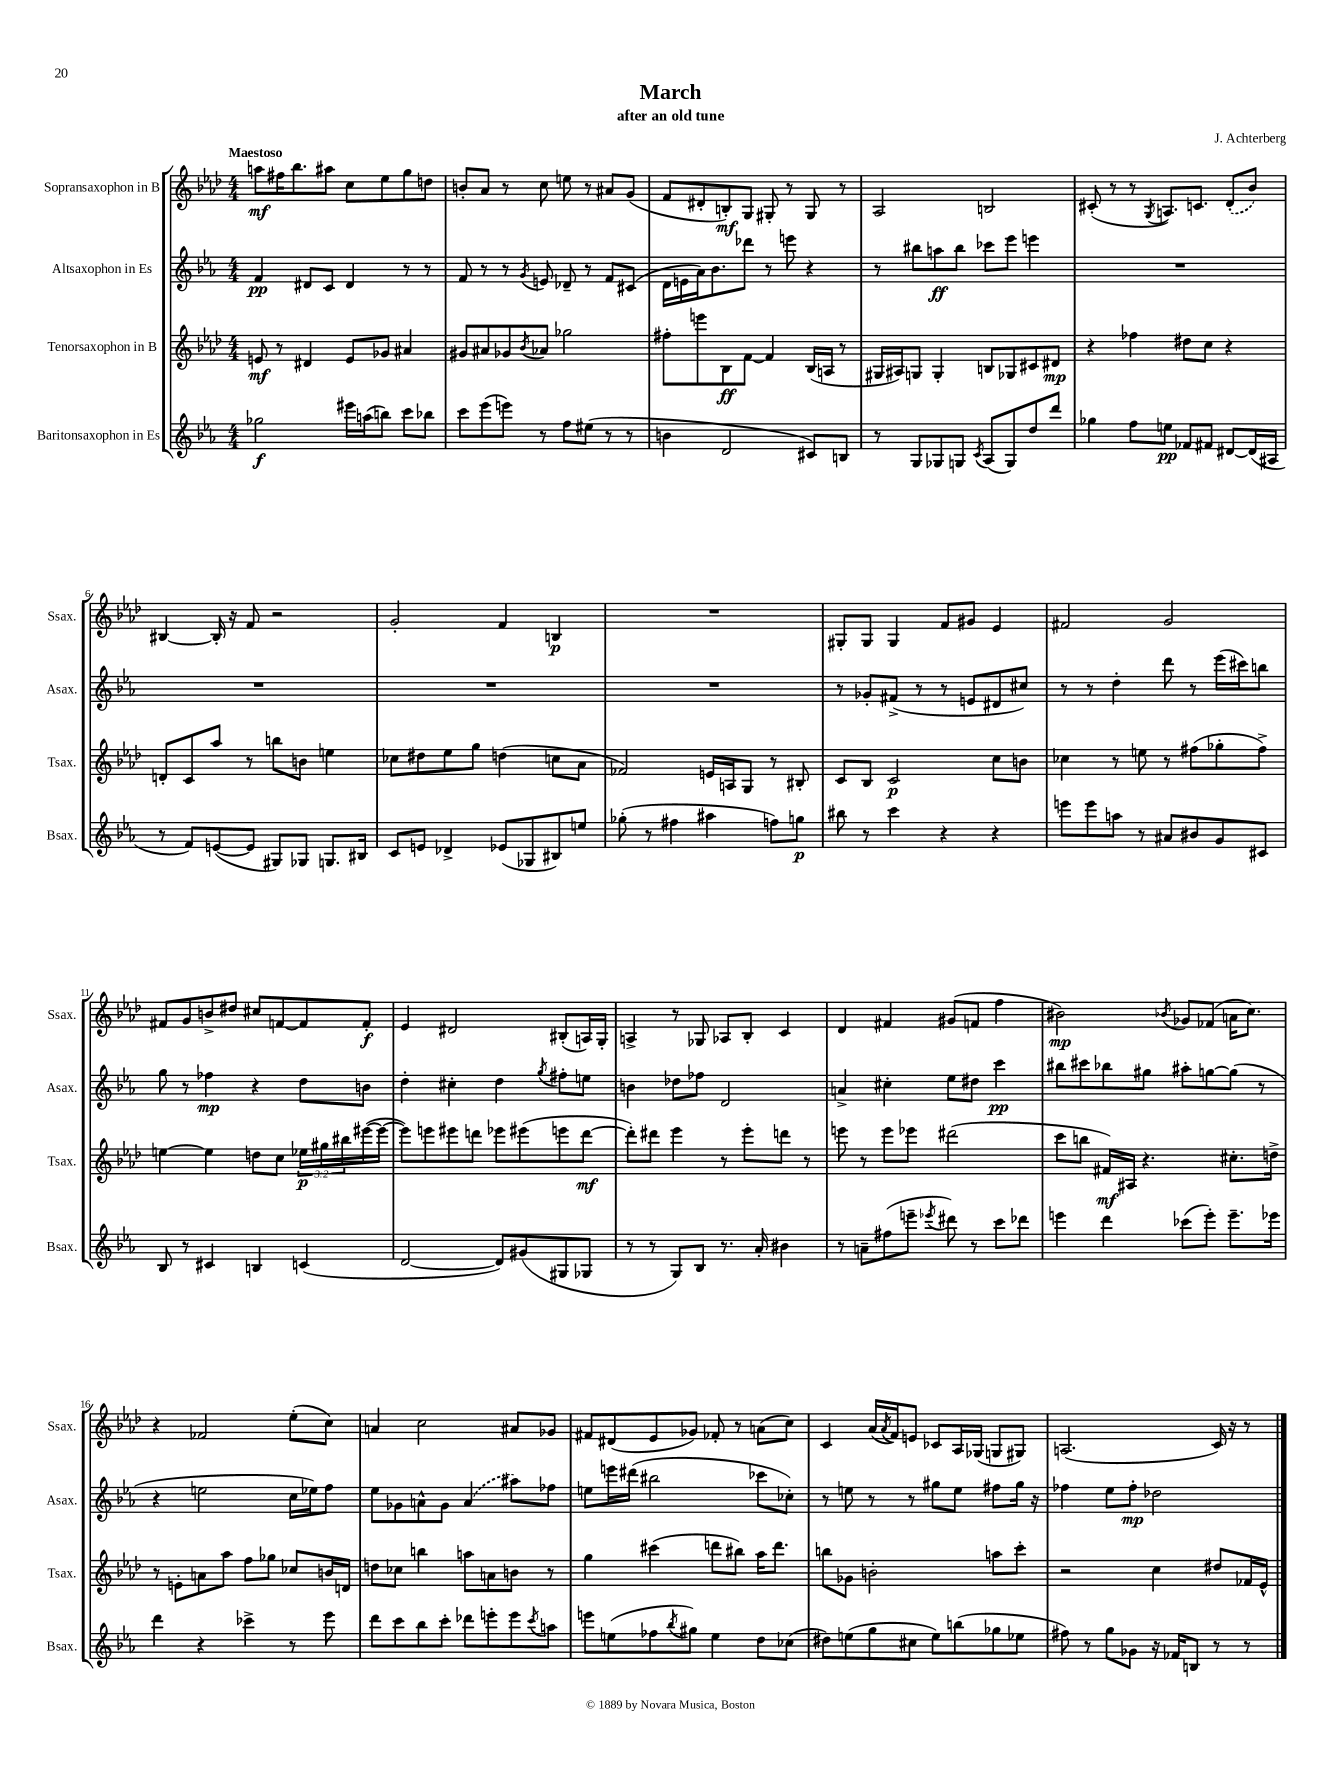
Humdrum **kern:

**kern	**kern	**kern	**kern
*staff4	*staff3	*staff2	*staff1
*clefG2	*clefG2	*clefG2	*clefG2
*k[b-e-a-]	*k[b-e-a-d-]	*k[b-e-a-]	*k[b-e-a-d-]
*M4/4	*M4/4	*M4/4	*M4/4
2gg-\	8e/	4f/	8aa\L
.	8r	.	16ff#\K
.	.	.	8.bb-\
.	4d#/	8d#/L	.
.	.	8c/J	8aa#\J
16eee#\LL	8e/L	4d#/	8cc\L
(16aa\J	.	.	.
8bb\J)	8g-/J	.	8ee-\
8ccc\L	4a#/	8r	8gg\
8bb-\J	.	8r	8dd\J
=	=	=	=
8ccc\L	8g#/L	8f/	8b'/L
(8eee-\	8a#/	8r	8a-/J
8eee\J)	8g-/	8r	8r
.	8qb-/	8qg/	.
8r	8a-/J	8e/	8cc\
8ff\L	2gg-\	8d-~/	8ee\
(8ee#\J	.	8r	8r
8r	.	8f/L	8a#/L
8r	.	(8c#/J	(8g/J
=	=	=	=
4b\	8ff#'\L	16d\LL	8f/L
.	.	16e\	.
.	8eee\	16a-\J)	8d#'/
.	.	8.b-\	.
2d/	8B-\	.	8B'/)
.	[8f\J	8ddd-\J	8G/J
.	4f/]	8r	8G#'/
.	.	8eee\	8r
8c#/L)	(16B-/LL	4r	8G#/
.	16A/JJ	.	.
8B/J	8r	.	8r
=	=	=	=
8r	16G#/LL	8r	2A-/
.	16A#/J)	.	.
8G/L	8G/J	8bb#\L	.
8G-/	4G'/	8aa\	.
8G/J	.	8bb#\J	.
8qc/	.	.	.
(8A-/L	8B/L	8ccc-\L	2B/
8G/)	8G-/	8eee-\J	.
8dd/	8c#/	4eee\	.
8ddd/J	8d#/J	.	.
=	=	=	=
4gg-\	4r	1r	(8c#'/
.	.	.	8r
8ff\L	4ff-\	.	8r
.	.	.	8qG/
8ee\J	.	.	8.A/L)
8f-/L	8dd#\L	.	.
.	.	.	8.c/J
8f#/J	8cc\J	.	.
[8d#/L	4r	.	(8d-'/L
(16d#/]L	.	.	8b-/J)
16A#/JJ	.	.	.
=	=	=	=
8r	8d'/L	1r	[4B#/
8f/L)	8c/	.	.
([8e/	8aa-/J	.	16B#'/]
.	.	.	16r
8e/]J	8r	.	8f/
8G#/L)	8bb\L	.	2r
8G-/J	8b\J	.	.
8.G/L	4ee\	.	.
16B#/Jk	.	.	.
=	=	=	=
8c/L	8cc-\L	1r	2g'/
8e/J	8dd#\	.	.
4d-^/	8ee-\	.	.
.	8gg\J	.	.
(8e-/L	(4dd\	.	4f/
8G-/	.	.	.
8B#/)	8cc\L	.	4B/
8ee/J	8a-\J	.	.
=	=	=	=
(8gg-'\	2f-/)	1r	1r
8r	.	.	.
4ff#\	.	.	.
4aa#\	16e/LL	.	.
.	16A/J	.	.
.	8G/J	.	.
8ff\L)	8r	.	.
8gg\J	8B#'/	.	.
=	=	=	=
8bb#\	8c/L	8r	8G#'/L
8r	8B-/J	8g-'/L	8G#/J
4ccc\	2c/	(8f#^/J	4G#/
.	.	8r	.
4r	.	8r	8f/L
.	.	8e/L	8g#/J
4r	8cc\L	8d#/	4e-/
.	8b\J	8cc#/J)	.
=	=	=	=
8eee\L	4cc-\	8r	2f#/
8eee\	.	8r	.
8aa\J	8r	4dd'\	.
8r	8ee\	.	.
8a#/L	8r	8ddd\	2g/
8b#/	(8ff#\L	8r	.
8g/	8gg-'\	(16eee-\LL	.
.	.	16ccc#\J)	.
8c#/J	8ff#^\J)	8bb\J	.
=	=	=	=
8B-/	[4ee\	8gg\	8f#/L
8r	.	8r	8g/
4c#/	4ee\]	4ff-\	8b^/
.	.	.	8dd#/J
4B/	8dd\L	4r	8cc#/L
.	8cc\J	.	[8f/
(4c/	24ee-\LL	8dd\L	8f/]
.	24gg#\	.	.
.	24bb#\	.	.
.	([16eee#\	8b\J	8f'/J
.	16eee#\_JJ	.	.
=	=	=	=
[2d/	8eee#\]L)	4dd'\	4e-/
.	8eee\	.	.
.	8eee#\	4cc#'\	2d#/
.	8ddd\J	.	.
8d/]L)	8eee-\L	4dd\	.
(8g#/	(8eee#\	.	.
.	.	8qgg/	.
8G#/	8eee\	8ff#'\L	(8B#'/L
8G-/J	[8ddd\J	8ee\J	16A/L)
.	.	.	16G'/JJ
=	=	=	=
8r	8ddd'\]L)	4b\	4A^/
8r	8ddd#\J	.	.
8G/L)	4eee-\	8dd-\L	8r
8B-/J	.	8ff-\J	8G-/
8.r	8r	2d/	8A-/L
.	8eee-'\L	.	8B-'/J
16a-'/	.	.	.
4b#\	8ddd\J	.	4c/
.	8r	.	.
=	=	=	=
8r	8eee\	4a^/	4d-/
8a~\L	8r	.	.
(8ff#\	8eee\L	4cc#'\	4f#/
8eee~\J	8eee-\J	.	.
8qeee-/	.	.	.
8ddd#\)	(2ddd#\	8ee-\L	(8g#/L
8r	.	8dd#\J	8f/J
8ccc\L	.	4ccc\	4ff\
8ddd-\J	.	.	.
=	=	=	=
4eee\	8ccc\L	8bb#\L	2b#\)
.	8bb\J	8ccc#\	.
4ddd\	16f#/LL)	8bb-\	.
.	16A#/JJ	.	.
.	4.r	8gg#\J	.
.	.	.	8qb-/
(8ccc-\L	.	8aa#'\L	8g-/L
8eee'\J)	.	[8gg\	(8f-/J
8.eee~\L	8.cc#'\L	(8gg\]J	16a\LK
.	.	.	8.cc\J)
.	.	8r	.
16eee-\Jk	16dd^\Jk	.	.
=	=	=	=
4ddd\	8r	4r	4r
.	8e'\L	.	.
4r	8a\	2ee\	2f-/
.	8aa-\J	.	.
4ccc-^\	8ff\L	.	.
.	8gg-\J	.	.
8r	8cc-/L	16cc\LL	(8ee-'\L
.	.	16ee-\J)	.
8eee-\	16b/L	8ff\J	8cc\J)
.	16d/JJ	.	.
=	=	=	=
8ddd\L	8dd\L	8ee-\L	4a/
8ccc\	8cc-\J	8g-\	.
8bb-\	4bb\	8a^^\	2cc\
8ccc'\J	.	8g-\J	.
8ddd-\L	8aa\L	(4a/	.
8eee'\	8a\	.	.
8eee\	8b\J	8aa#\L)	8a#/L
8qccc/	.	.	.
8aa\J	8r	8ff-\J	8g-/J
=	=	=	=
8eee\L	4gg\	8ee\L	8f#/L
(8ee\	.	16eee\L	(8d#/
.	.	(16ddd#\JJ	.
8ff-\	(4ccc#\	2bb#\	8e-/
8qbb-/	.	.	.
8gg#\J)	.	.	8g-/J)
4ee\	8ddd\L	.	8f-'/
.	8bb#\J)	.	8r
8dd\L	16aa-\LK	8ccc-\L	(8a\L
.	8.ddd\J	.	.
(8cc-\J	.	8cc-'\J)	8cc\J)
=	=	=	=
8dd#\L)	8bb\L	8r	4c/
(8ee\	8g-\J	8ee\	.
8gg\	2b'\	8r	(16a-/LL
.	.	.	8qa-/
.	.	.	16f/J)
8cc#\J	.	8r	8e/J
8ee\L)	.	8gg#\L	8c-/L
(8bb\	.	8ee\J	16A-/L
.	.	.	(16G-/JJ
8gg-\	8aa\L	8ff#\L	8G/L
8ee-\J	8ccc'\J	16gg#\Jk	8G#/J)
.	.	16r	.
=	=	=	=
8ff#\)	2r	4ff-\	(2.A/
8r	.	.	.
8gg\L	.	8ee-\L	.
8g-\J	.	8ff-'\J	.
16r	4cc\	2dd-\	.
16f-/LK	.	.	.
8B/J	.	.	.
8r	8dd#/L	.	16c/)
.	.	.	16r
8r	16f-/L	.	8r
.	16e-^^/JJ	.	.
==	==	==	==
*-	*-	*-	*-
